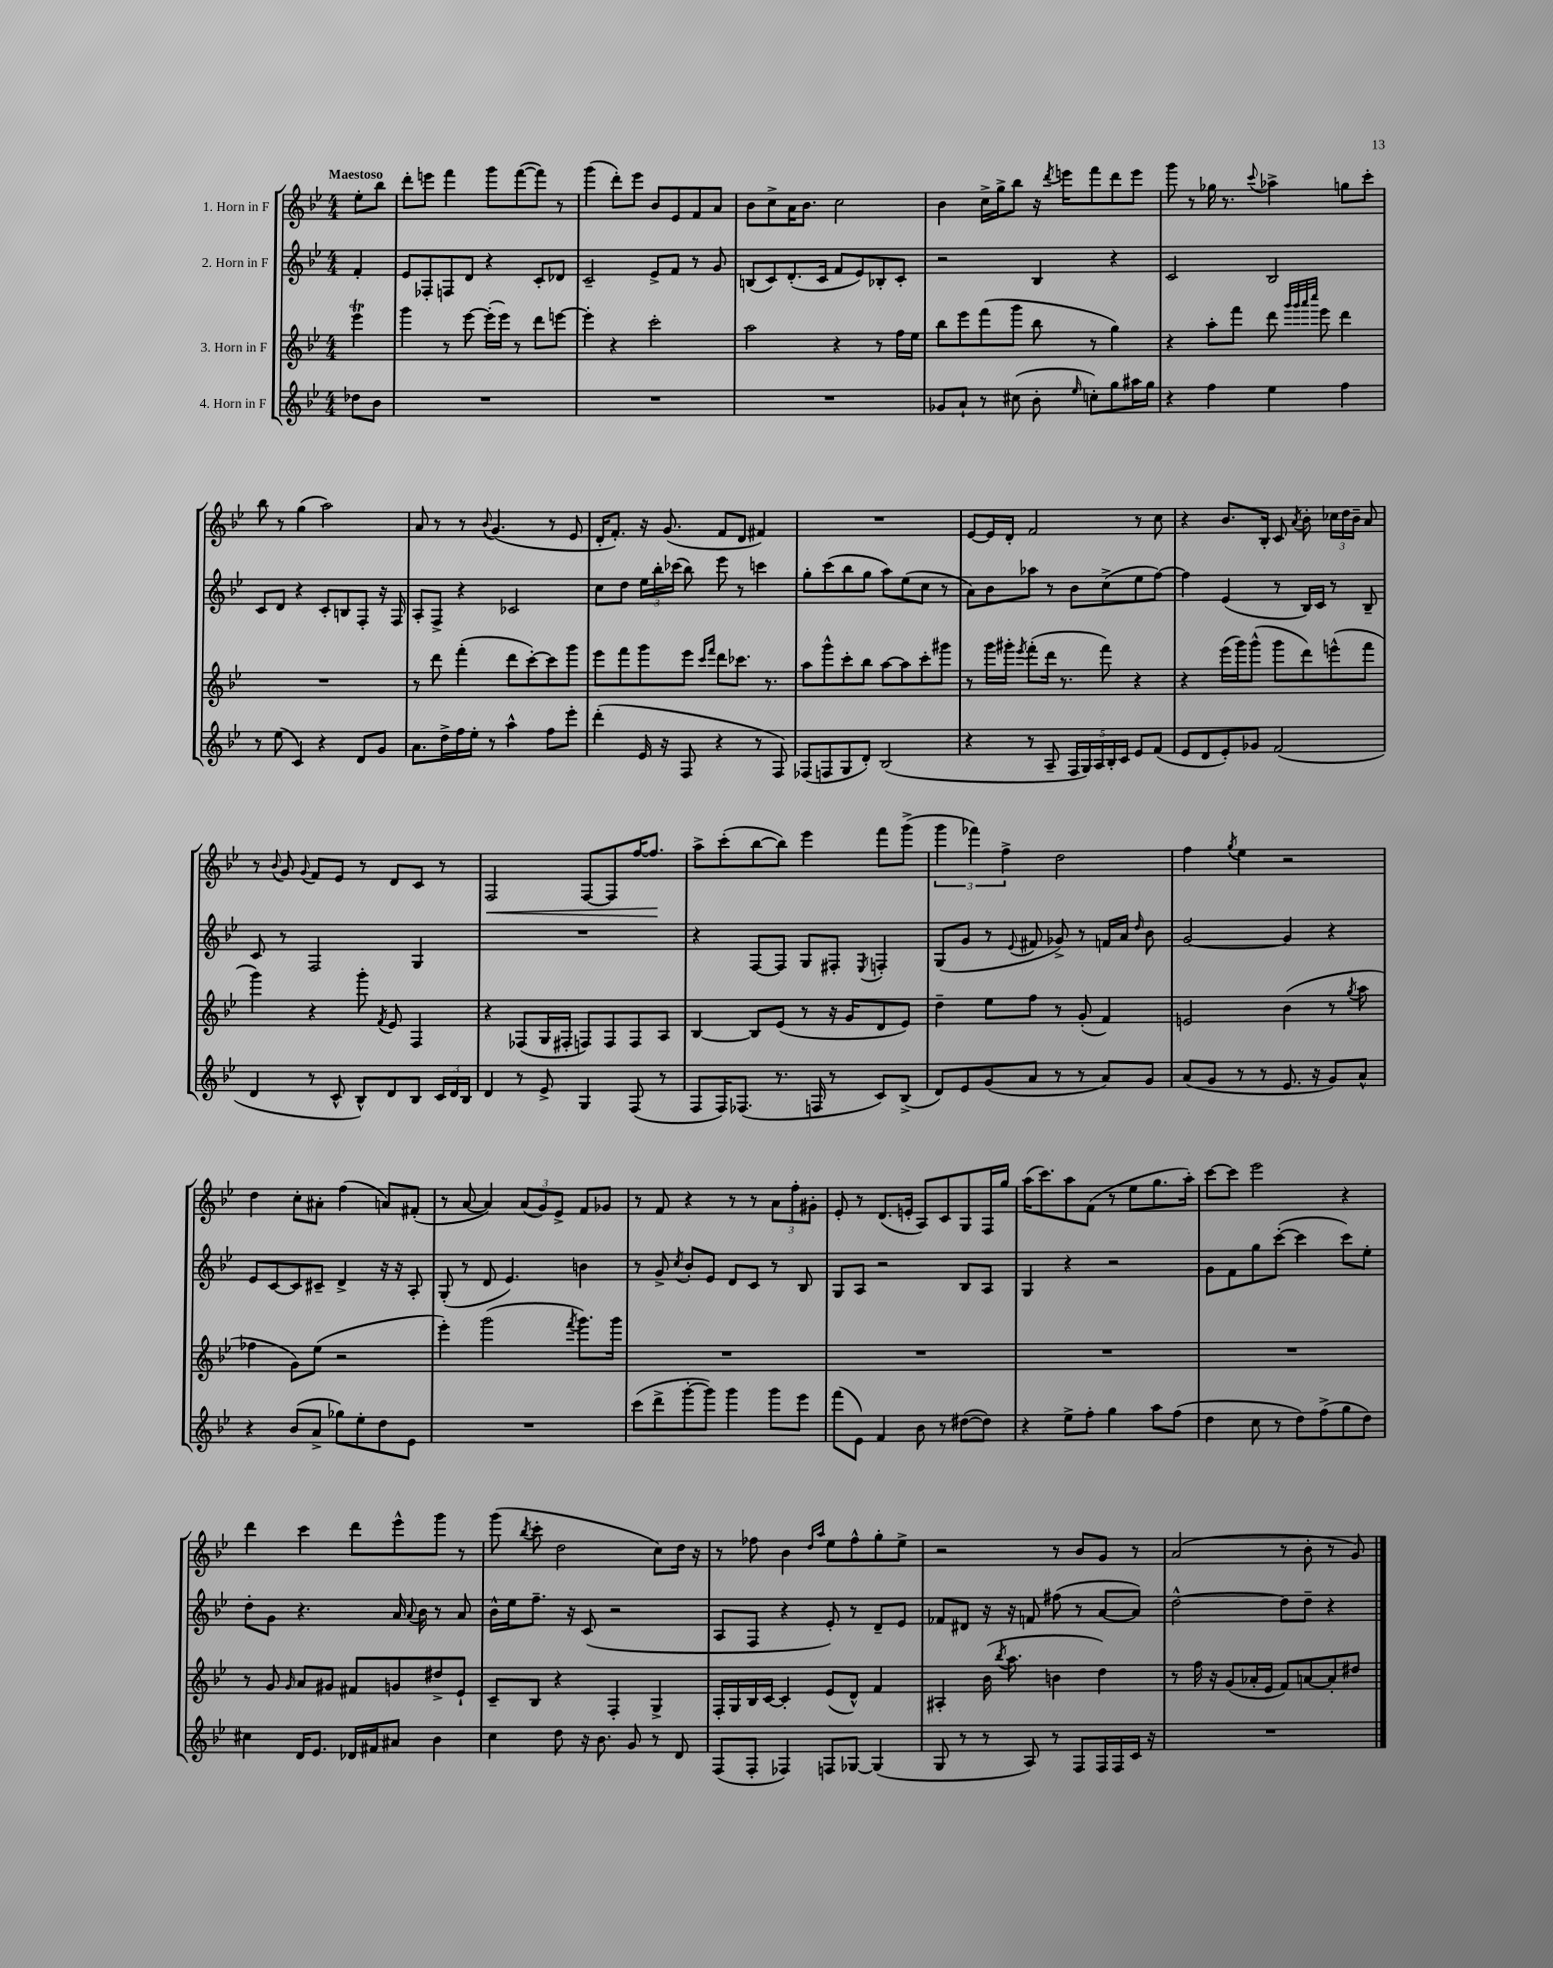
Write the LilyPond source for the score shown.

<<
\new StaffGroup <<
\new Staff = "s0" \with { instrumentName = "1. Horn in F" } {
    \clef treble \key bes \major \numericTimeSignature \time 4/4 \partial 4 \tempo "Maestoso"
    \autoBeamOff ees''8[-. bes''8] |
    d'''8[-. e'''8] f'''4 g'''8[ f'''8~( f'''8]) r8 |
    g'''4( d'''8[-.) ees'''8] bes'8[ ees'8 f'8 a'8] |
    bes'8[ c''8-> a'16 bes'8.] c''2 |
    bes'4 c''16[-> g''16-> bes''8] r16 \acciaccatura { d'''8 } e'''16[ f'''8 d'''8 e'''8] |
    g'''8 r8 ges''16 r8. \appoggiatura { c'''8 } aes''4-> g''8[ c'''8]-. |
    bes''8 r8 g''4( a''2) |
    a'8 r8 r8 \appoggiatura { bes'8 } g'4.( r8 ees'8 |
    d'16[-. f'8.]-.) r16 g'8.( f'8[ d'8] fis'4) |
    R1 |
    ees'8[~ ees'16 d'16]-. f'2 r8 c''8 |
    r4 bes'8.[ bes16]-. c'8 \acciaccatura { a'8 } bes'8-. \tuplet 3/2 { ces''16[ d''16 bes'16]-- } a'8 |
    r8 \appoggiatura { bes'8 } g'8 \appoggiatura { g'8 } f'8[ ees'8] r8 d'8[ c'8] r8 |
    f2\< f8[~ f8 f''16~ f''8.]\! |
    a''8[-> c'''8-.( bes''8~ bes''8]) ees'''4 f'''8[ g'''8]->( |
    \tuplet 3/2 { g'''4 fes'''4) f''4-> } d''2 |
    f''4 \acciaccatura { g''8 } ees''4 r2 |
    d''4 c''8[-. ais'8]-. f''4( a'8[) fis'8]-.( |
    r8 a'8~ a'4) \tuplet 3/2 { a'8[( g'8) ees'8]-> } f'8[ ges'8] |
    r8 f'8 r4 r8 r8 \tuplet 3/2 { a'8[ f''8-. gis'8]-. } |
    ees'8-. r8 d'8.[( e'16]-. a8[) c'8 g8 f16 g''16] |
    a''16[( c'''8.) a''8 f'8]( r8 ees''8[ g''8. a''16]-.) |
    c'''8[~ c'''8] ees'''2 r4 |
    d'''4 c'''4 d'''8[ ees'''8-^ g'''8] r8 |
    g'''8( \acciaccatura { bes''8 } c'''8-. d''2 c''8[) d''16] r16 |
    r8 fes''8 bes'4 \grace { d''16[ a''16] } ees''8[ fes''8-^ g''8-. ees''8]-> |
    r2 r8 bes'8[ g'8] r8 |
    a'2( r8 bes'8-. r8 g'8) \bar "|." |
}
\new Staff = "s1" \with { instrumentName = "2. Horn in F" } {
    \clef treble \key bes \major \numericTimeSignature \time 4/4 \partial 4
    \autoBeamOff f'4-. |
    ees'8[ fes8-. f8 d'8] r4 c'8[-. des'8] |
    c'2-- ees'8[-> f'8] r8 g'8 |
    b8[( c'8) d'8.-.( c'16] f'8[ ees'8) bes8-. c'8]-. |
    r2 bes4 r4 |
    c'2 bes2 |
    c'8[ d'8] r4 c'8[-. b8 f8]-. r16 f16 |
    a8[-. f8]-> r4 ces'2 |
    c''8[ d''8] \tuplet 3/2 { ees''16[ bes''16-. ces'''16]( } bes''8) ees'''8 r8 c'''4 |
    g''8[-. c'''8( bes''8 g''8] a''8[) ees''8( c''8] r8 |
    a'8[) bes'8 aes''8] r8 bes'8[ c''8->( ees''8 f''8]~) |
    f''4 ees'4( r8 bes16[) c'16] r8 bes8-- |
    c'8 r8 f2 g4 |
    R1 |
    r4 f8[~ f8] g8[ fis8]-. \acciaccatura { ees8 } f4-. |
    g8[( g'8] r8 \appoggiatura { ees'8 } fis'8 ges'8->) r8 f'16[ a'16] \grace { d''16 } bes'8 |
    g'2~ g'4 r4 |
    ees'8[ c'8~ c'8 cis'8]-- d'4-> r16 r16 a8-. |
    g8-.( r8 d'8 ees'4.) b'4 |
    r8 g'8-> \acciaccatura { c''8 } bes'8[-. ees'8] d'8[ c'8] r8 bes8 |
    g8[ a8] r2 bes8[ a8] |
    g4 r4 r2 |
    g'8[ f'8 g''8 c'''8]~-.( c'''4 c'''8[) ees''8]-. |
    d''8[-. g'8] r4. a'16 \appoggiatura { a'8 } bes'16 r8 a'8 |
    bes'16[-^ ees''16 f''8.]-- r16 c'8( r2 |
    a8[ f8] r4 ees'8-.) r8 d'8[-- ees'8] |
    fes'8[ dis'8] r16 r16 f'8 fis''8( r8 a'8[~ a'8]) |
    d''2~-^ d''8[ d''8]-- r4 \bar "|." |
}
\new Staff = "s2" \with { instrumentName = "3. Horn in F" } {
    \clef treble \key bes \major \numericTimeSignature \time 4/4 \partial 4
    \autoBeamOff ees'''4\trill |
    g'''4 r8 ees'''8~ ees'''16[-.( ees'''16]) r8 d'''8[ e'''8]~ |
    e'''4-. r4 c'''2-. |
    a''2 r4 r8 f''16[ ees''16] |
    bes''8[ ees'''8 f'''8( g'''8] bes''8 r8 g''4) |
    r4 a''8[-. f'''8] d'''8 \grace { g'''32[ g'''32 a'''32 c''''32] } ees'''8 d'''4 |
    R1 |
    r8 d'''8 f'''4-.( d'''8[ c'''8~-.) c'''8 g'''8] |
    ees'''8[ f'''8 g'''8 ees'''8] \grace { c'''16[ f'''16] } d'''8[ ces'''8.] r8. |
    a''8[ g'''8-^ c'''8-. bes''8] a''8[~ a''8 c'''8-. gis'''8] |
    r8 g'''16[ gis'''16]-. \acciaccatura { ees'''8 } f'''8[-.( d'''16] r8. f'''8) r4 |
    r4 ees'''16[( g'''16) g'''8]-^( g'''8[ d'''8) e'''8-^( f'''8] |
    g'''4) r4 g'''8-. \acciaccatura { f'8 } ees'8 f4 |
    r4 fes8[( g16 fis16]-. f8[) f8 f8 a8] |
    bes4~ bes8[ ees'8]( r8 r16 g'16[ d'8 ees'8]) |
    d''4-- ees''8[ f''8] r8 g'8-.( f'4) |
    e'2 bes'4( r8 \acciaccatura { g''8 } a''8 |
    fes''4 g'8[) ees''8]( r2 |
    ees'''4-.) g'''2( \acciaccatura { f'''8 } g'''8.[) g'''16] |
    R1 |
    R1 |
    R1 |
    R1 |
    r8 g'8 \grace { g'16 } a'8[ gis'8] fis'8[ g'8 dis''8-> ees'8]-! |
    c'8[-- bes8] r4 f4-. g4-> |
    f16[-. g16 bes16 c'16]~ c'4-. ees'8[( d'8]-^) f'4 |
    ais4-. bes'16( \acciaccatura { bes''8 } a''8. b'4 d''4) |
    r8 f''16 r16 g'8[( aes'16-. ees'16] f'8[) a'8~ a'8-. dis''8] \bar "|." |
}
\new Staff = "s3" \with { instrumentName = "4. Horn in F" } {
    \clef treble \key bes \major \numericTimeSignature \time 4/4 \partial 4
    \autoBeamOff des''8[ bes'8] |
    R1 |
    R1 |
    R1 |
    ges'8[ a'8]-! r8 cis''8( bes'8-. \grace { ees''16 } c''8[-.) g''8 ais''16 g''16] |
    r4 f''4 ees''4 f''4 |
    r8 ees''8( c'4) r4 d'8[ g'8] |
    a'8.[ d''16-> f''16 ees''16]-. r8 a''4-^ f''8[ ees'''8]-. |
    d'''4-.( ees'16 r16 f8 r4 r8 f8) |
    fes8[( f8 g8 d'8]-.) bes2( |
    r4 r8 a8-- \tuplet 5/4 { f16[ g16) a16 bes16-. c'16] } ees'8[ f'8]( |
    ees'8[ d'8 ees'8-.) ges'8] f'2( |
    d'4 r8 c'8-^ bes8[-^) d'8 bes8] \tuplet 3/2 { c'16[ d'16 bes16] } |
    d'4 r8 ees'8-> g4 f8( r8 |
    f8[ f16) fes8.]( r8. f16 r8 c'8[) bes8]->( |
    d'8[) ees'8 g'8( a'8] r8 r8 a'8[) g'8] |
    a'8[( g'8] r8 r8 ees'8. r16 g'8[) a'8]-^ |
    r4 bes'8[( a'8]-> ges''8[) ees''8-. d''8 ees'8] |
    R1 |
    c'''8[( d'''8-> g'''8~-. g'''8]) g'''4 g'''8[ ees'''8] |
    f'''8[( ees'8]) f'4 bes'8 r8 dis''8[~( dis''8]) |
    r4 ees''8[-> f''8]-. g''4 a''8[ f''8]( |
    d''4 c''8 r8 d''8[) f''8->( g''8 d''8]) |
    cis''4 d'16[ ees'8.] des'16[ fis'16 ais'8] bes'4 |
    c''4 d''8 r16 bes'8. g'8 r8 d'8 |
    f8[( f8]-. fes4) f8[ ges8]~ ges4( |
    g8 r8 r8 a8) r8 f8[ f16 f16 c'16] r16 |
    R1 \bar "|." |
}
>>
>>
\layout { \context { \Score \remove "Bar_number_engraver" } }
